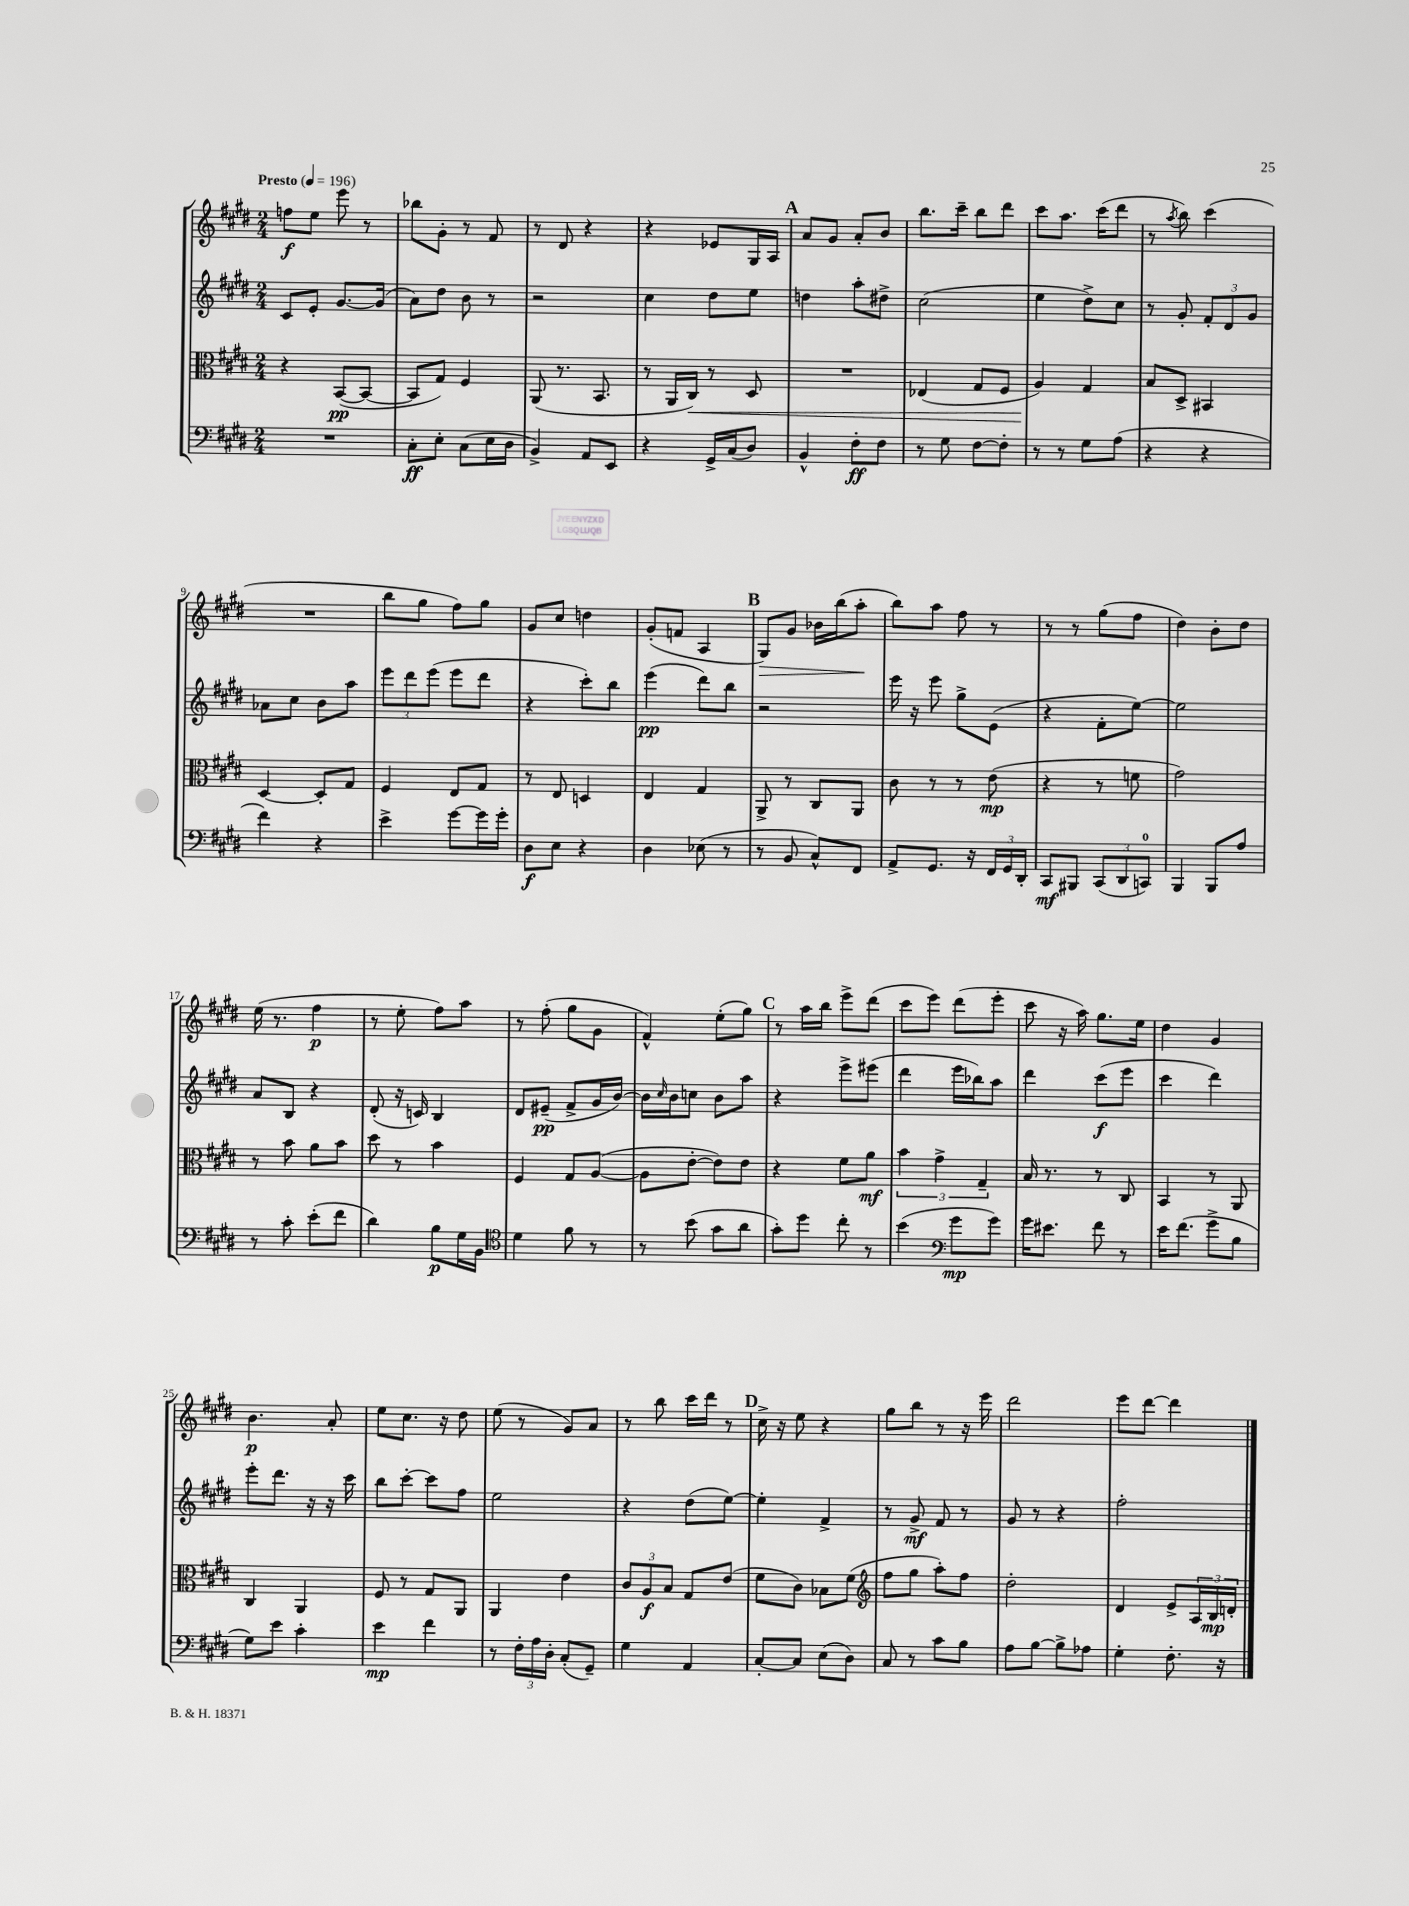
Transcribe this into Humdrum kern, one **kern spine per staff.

**kern	**kern	**kern	**kern
*staff4	*staff3	*staff2	*staff1
*clefF4	*clefC3	*clefG2	*clefG2
*k[f#c#g#d#]	*k[f#c#g#d#]	*k[f#c#g#d#]	*k[f#c#g#d#]
*M2/4	*M2/4	*M2/4	*M2/4
*MM196	*MM196	*MM196	*MM196
2r	4r	8c#	8ff
.	.	8e'	8ee
.	([8BB	[8.g#	8eee
.	8BB_	.	8r
.	.	(16g#]	.
=	=	=	=
8C#'	8BB]	8a)	8bb-
8E'	8G#)	8dd#	8g#'
(8C#	4F#	8b	8r
16E	.	8r	8f#
16D#	.	.	.
=	=	=	=
4BB^)	(8AA	2r	8r
.	8.r	.	8d#
8AA	.	.	4r
.	8.BB	.	.
8EE	.	.	.
=	=	=	=
4r	8r	4cc#	4r
.	16AA	.	.
.	16C#)	.	.
16GG#^	8r	8dd#	8e-
(16C#	.	.	.
8D#)	8D#	8ee	16G#
.	.	.	16A
=	=	=	=
4BB^^	2r	4dd	8a
.	.	.	8g#
8F#'	.	8aa'	8a'
8F#	.	8dd#^	8b
=	=	=	=
8r	(4E-	(2cc#	8.bb
8G#	.	.	.
.	.	.	16ccc#~
[8F#	8G#	.	8bb
8F#']	8F#	.	8ddd#
=	=	=	=
8r	4A)	4ee	8ccc#
8r	.	.	8.aa
8G#	4G#	8dd#^)	.
.	.	.	(16ccc#
(8A	.	8cc#	8ddd#
=	=	=	=
4r	8B	8r	8r
.	.	.	8qaa
.	8D#^	8g#'	8bb)
4r	4BB#	12f#'	(4ccc#
.	.	12d#	.
.	.	12g#	.
=	=	=	=
4f#)	[4D#	8a-	2r
.	.	8cc#	.
4r	8D#']	8b	.
.	8G#	8aa	.
=	=	=	=
4e^	4F#	12eee	8bb
.	.	12ddd#	.
.	.	.	8gg#
.	.	(12eee	.
[8g#	8E	8eee	8ff#)
16g#]	8G#	8ddd#	8gg#
16g#'	.	.	.
=	=	=	=
8D#	8r	4r	8g#
8E	8E	.	8cc#
4r	4D	8ccc#')	4dd
.	.	8bb	.
=	=	=	=
4D#	4E	(4eee	(8g#'
.	.	.	8f
(8E-	4G#	8ddd#)	4A
8r	.	8bb	.
=	=	=	=
8r	8AA^	2r	8G#)
8BB	8r	.	8g#
8C#^^)	8C#	.	16b-
.	.	.	(16bb
8FF#	8AA	.	8aa'
=	=	=	=
8AA^	8c#	16eee	8bb)
.	.	16r	.
8.GG#	8r	8eee	8aa
.	8r	8gg#^	8ff#
16r	.	.	.
24FF#	(8e	(8e	8r
24GG#	.	.	.
24DD#'	.	.	.
=	=	=	=
8CC#	4r	4r	8r
8BBB#	.	.	8r
(12CC#	8r	8f#'	(8gg#
12DD#	.	.	.
.	8f	[8ee)	8ff#
12CC)	.	.	.
=	=	=	=
4BBB	2g#)	2ee]	4dd#)
8BBB	.	.	8b'
8A	.	.	8dd#
=	=	=	=
8r	8r	8a	(16ee
.	.	.	8.r
8c#'	8b	8B	.
(8e'	8a	4r	4ff#
8f#	8b	.	.
=	=	=	=
4d#)	8dd#	(8d#'	8r
.	8r	16r	8ee'
.	.	16c)	.
8B	4b	4B	8ff#)
16G#	.	.	8aa
16BB	.	.	.
=	=	=	=
*clefC4	*	*	*
4d#	4F#	8d#	8r
.	.	(8e#~	(8ff#'
8f#	8G#	8f#^	8gg#
8r	([8A	16g#	8g#
.	.	[16b)	.
=	=	=	=
8r	8A]	16b]	4f#^^)
.	.	16qqcc#	.
.	.	16b	.
(8b	[8e'	8cc	.
8g#	8e])	8b	(8ee'
8a	8e	8aa	8gg#)
=	=	=	=
8g#')	4r	4r	8r
8dd#	.	.	16aa
.	.	.	16bb
8cc#'	8f#	8eee^	8eee^
8r	8a	(8eee#	(8ddd#
=	=	=	=
(4b	6b	4ddd#	8ccc#
.	.	.	8eee)
.	6g#^	.	.
*clefF4	*	*	*
8g#	.	16eee	(8ddd#
.	.	16bb-)	.
.	6G#~	.	.
8g#)	.	8aa	8eee'
=	=	=	=
16g#	16B	4ddd#	8ccc#
8.e#	8.r	.	.
.	.	.	16r
.	.	.	16aa)
8f#	8r	(8ccc#	8.gg#
8r	8C#	8eee	.
.	.	.	16ee
=	=	=	=
16e	4BB	4ccc#	4dd#
(8.f#	.	.	.
8g#^	8r	4ddd#)	4g#
8B	8AA	.	.
=	=	=	=
8G#)	4C#	8eee'	4.b
8e	.	8.ddd#	.
4c#'	4AA	.	.
.	.	16r	.
.	.	16r	8a'
.	.	16ccc#	.
=	=	=	=
4e	8F#	8bb	8ee
.	8r	[8ccc#'	8.cc#
4f#	8G#	8ccc#]	.
.	.	.	16r
.	8AA	8ff#	8dd#
=	=	=	=
8r	4AA	2ee	(8ee
24F#'	.	.	8r
24A	.	.	.
24D#'	.	.	.
(8C#'	4e	.	8g#)
8GG#~)	.	.	8a
=	=	=	=
4G#	12c#	4r	8r
.	12A	.	.
.	.	.	8bb
.	12B	.	.
4AA	8G#	(8dd#	16ccc#
.	.	.	16ddd#
.	(8e	[8ee)	8r
=	=	=	=
[8C#'	8f#	4ee']	16cc#^
.	.	.	16r
8C#]	8c#)	.	8ee
(8E	8B-	4f#^	4r
8D#)	(8f#	.	.
=	=	=	=
*	*clefG2	*	*
8C#	8ff#	8r	8gg#
8r	8gg#	8g#^	8bb
8c#	8aa')	8f#	8r
8B	8ff#	8r	16r
.	.	.	16eee
=	=	=	=
8A	2dd#'	8g#	2ddd#
[8B	.	8r	.
8B^]	.	4r	.
8A-	.	.	.
=	=	=	=
4G#'	4d#	2ff#'	8eee
.	.	.	[8ddd#
8.F#'	8e^	.	4ddd#]
.	24A	.	.
.	24B	.	.
16r	.	.	.
.	24d'	.	.
==	==	==	==
*-	*-	*-	*-
